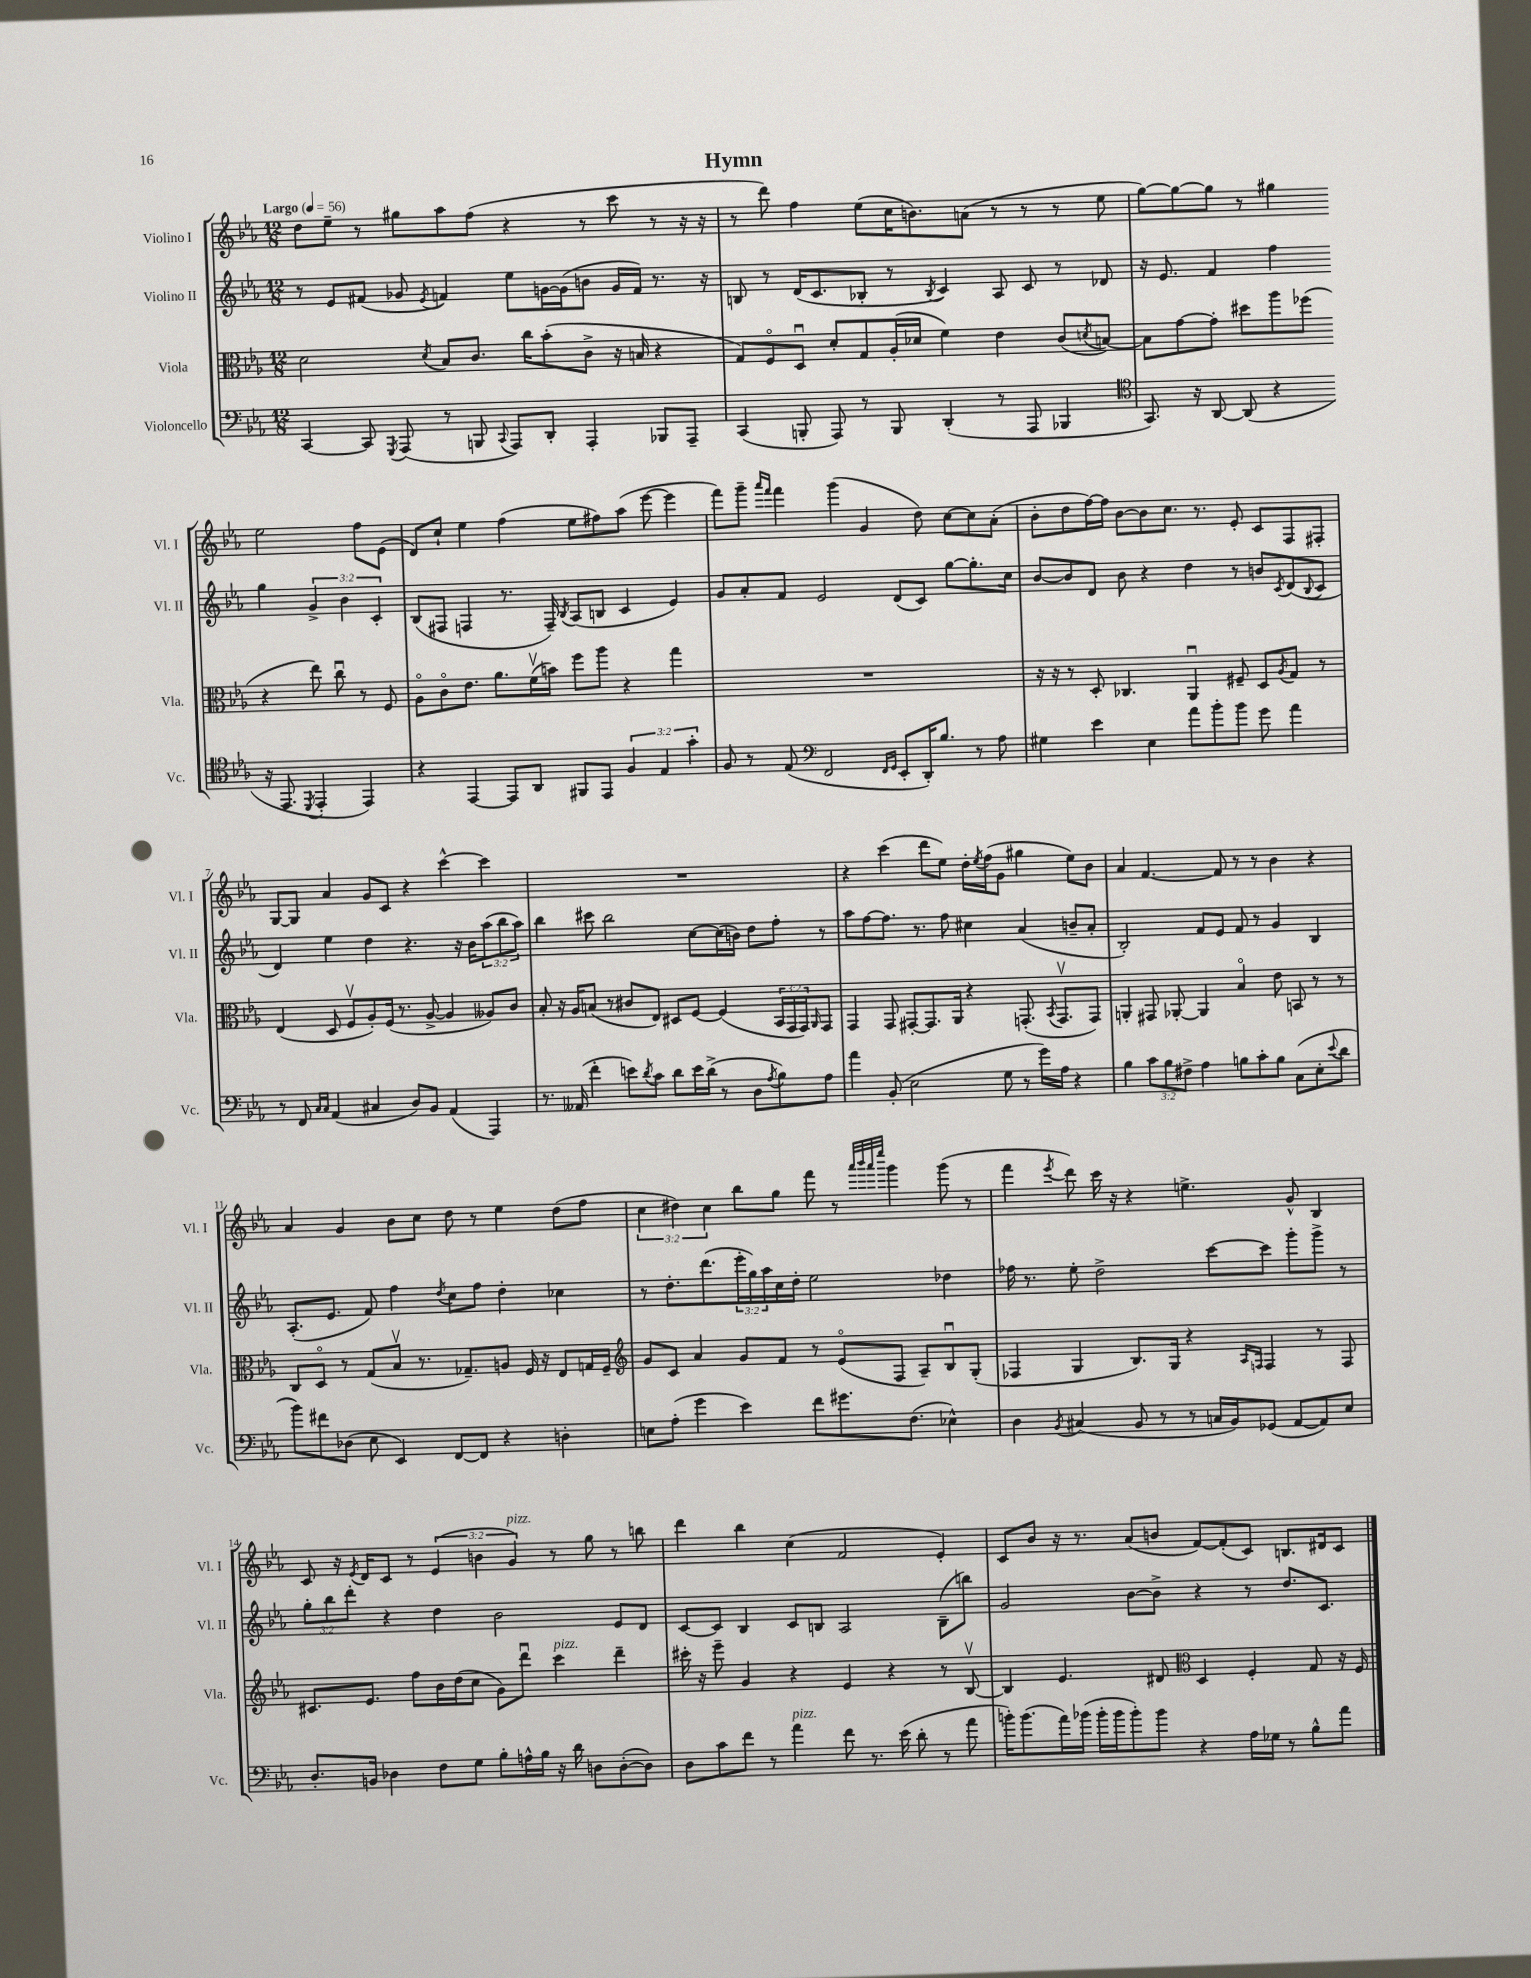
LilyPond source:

\header { title = "Hymn" }
<<
\new StaffGroup <<
\new Staff = "s0" \with { instrumentName = "Violino I" shortInstrumentName = "Vl. I" } {
    \clef treble \key ees \major \numericTimeSignature \time 12/8 \override Staff.TupletNumber.text = #tuplet-number::calc-fraction-text \tempo "Largo" 4 = 56
    d''8 ees''8-- r8 gis''8 aes''8 f''8( r4 r8 c'''8 r8 r16 r16 |
    r8 d'''8) f''4 ees''8( c''16 b'8.) a'8( r8 r8 r8 ees''8 |
    g''8~) g''8~ g''8 r8 gis''4 ees''2 f''8 ees'8( |
    d'8) c''8-! ees''4 f''4( ees''8 fis''8) aes''8( ees'''8~ ees'''4 |
    f'''8) g'''8-- \grace { aes'''16 f'''16 } f'''4 g'''4( g'4 d''8) c''8~ c''8 aes'8-.( |
    bes'8-. d''8 f''16~) f''16 bes'8~ bes'8 c''8. r8. ees'8-. c'8 f8 fis8-. |
    g8~ g8 aes'4 g'8 c'8 r4 c'''4~-^ c'''4 |
    R1. |
    r4 c'''4( d'''8 ees''8) d''16-. \acciaccatura { ees''8 } f''16( g'8 gis''4 ees''8) bes'8 |
    aes'4 f'4.~ f'8 r8 r8 bes'4 r4 |
    aes'4 g'4 bes'8 c''8 d''8 r8 ees''4 d''8( f''8 |
    \tuplet 3/2 { c''4 dis''4) c''4 } bes''8 g''8 f'''8 r8 \grace { aes'''32 bes'''32 aes'''32 ees''''32 } g'''4 g'''8( r8 |
    f'''4 \acciaccatura { ees'''8 } d'''8) c'''16 r16 r4 e''4.-> g'8-^ bes4 |
    c'8 r16 \acciaccatura { ees'8 } d'16 c'8 r8 \tuplet 3/2 { ees'4( b'4 g'4^\markup { \italic "pizz." }) } r8 g''8 r8 b''8 |
    d'''4 bes''4 c''4( f'2 ees'4-.) |
    c'8 bes'8 r16 r8. aes'8( b'8 f'8~) f'8-.( c'8) b8. dis'16 c'8 \bar "|." |
}
\new Staff = "s1" \with { instrumentName = "Violino II" shortInstrumentName = "Vl. II" } {
    \clef treble \key ees \major \numericTimeSignature \time 12/8 \override Staff.TupletNumber.text = #tuplet-number::calc-fraction-text
    r8 ees'8 fis'8( ges'8 \acciaccatura { ees'8 } f'4) ees''8 g'16~ g'16( b'8 g'16 f'16) r8. r16 |
    b8 r8 d'16( c'8. bes8-. r8 \acciaccatura { bes8 } c'4) aes8 c'8 r8 des'8 |
    r16 ees'8. f'4 f''4 g''4 \tuplet 3/2 { g'4-> bes'4 c'4-. } |
    bes8( fis8 f4 r8. f16--) \acciaccatura { bes8 } aes8( b8 c'4 ees'4) |
    g'8 aes'8-. f'8 ees'2 d'8( c'8) g''8~ g''8.-. c''16 |
    bes'8~ bes'8 d'8 bes'8 r4 d''4 r8 b'8 \acciaccatura { c'8 } d'8( \appoggiatura { bes8 } c'8 |
    d'4) ees''4 d''4 r4. r16 bes'16 \tuplet 3/2 { aes''8( bes''8 aes''8) } |
    bes''4 cis'''8 bes''2 c''8~ c''16( b'16) d''8 f''8-. r8 |
    aes''8 f''8~ f''8. r8. f''8 cis''4 aes'4( b'8-- aes'8-. |
    bes2-.) f'8 ees'8 f'8 r8 g'4 bes4 |
    aes8.-.( ees'8. f'8) f''4 \acciaccatura { d''8 } c''8 f''8 d''4-. ces''4 |
    r8 d''8.-. d'''8.( \tuplet 3/2 { ees'''16-. g''16) aes''16 } c''16 d''16-. ees''2 des''4 |
    fes''16 r8. ees''8-. d''2-> c'''8~ c'''8 g'''8-. g'''8-> r8 |
    \tuplet 3/2 { g''8-. bes''8 d'''8-. } r4 d''4 bes'2 ees'8 d'8 |
    c'8~ c'8 bes4 c'8 b8 aes2 b8--( b''8) |
    g'2 bes'8~ bes'8-> r4 r8 d''8. c'8. \bar "|." |
}
\new Staff = "s2" \with { instrumentName = "Viola" shortInstrumentName = "Vla." } {
    \clef alto \key ees \major \numericTimeSignature \time 12/8 \override Staff.TupletNumber.text = #tuplet-number::calc-fraction-text
    d'2 \acciaccatura { d'8 } bes8 c'8. c''16 bes'8-.( c'8-> r16 b16 r4 |
    g8) f8\flageolet d8\downbow d'8-. g8 aes16-.( des'16 f'4) ees'4 c'8( \acciaccatura { d'8 } b8~) |
    b8 g'8~ g'8-. dis''8 aes''8 fes''8( r4 ees''8) c''8\downbow r8 f8 |
    aes8\flageolet c'8\flageolet ees'8. aes'8. f'16\upbow( b'16) f''8 aes''8 r4 g''4 |
    R1. |
    r16 r16 r8 d8-. ces4. aes,4\downbow fis8-- d8 \acciaccatura { aes8 } g8 r8 |
    ees4( d8 f8\upbow aes8-.) f16( r8. aes8~-> aes4 aeses8) c'8 |
    bes8-. r16 aes16 b8( r8 cis'8 ees8) dis8 f8~ f4( \tuplet 3/2 { bes,16 g,16 g,16) } \grace { aes,16 } g,8 |
    g,4 g,8 gis,8~-. gis,8. aes,16 r4 g,8.-.( \acciaccatura { bes,8 } g,8.\upbow g,8) |
    a,4-. gis,8 aes,8~-. aes,4 bes4\flageolet ees'8 b,8 r8 r8 |
    c8 d8\flageolet r8 g8( bes8\upbow r8. ges8.--) a8 f16 r16 ees8 g16 f16-- |
    \clef treble g'8 c'8 aes'4 g'8 f'8 r8 ees'8\flageolet( f8 aes8--) bes8\downbow g8-.( |
    fes4 g4 bes8.) g16 r4 \grace { aes16 f16 } f4 r8 f8 |
    cis'8. ees'8. f''8 bes'16 d''16( c''8 g'8) d'''8\downbow c'''4^\markup { \italic "pizz." } d'''4-- |
    cis'''16-. r16 ees'''8-- g'4 r4 ees'4 r4 r8 bes8~\upbow |
    bes4 ees'4. dis'8 \clef alto d4 f4-. g8 r16 f16 \bar "|." |
}
\new Staff = "s3" \with { instrumentName = "Violoncello" shortInstrumentName = "Vc." } {
    \clef bass \key ees \major \numericTimeSignature \time 12/8 \override Staff.TupletNumber.text = #tuplet-number::calc-fraction-text
    c,4~ c,8 \acciaccatura { g,,8 } aes,,8( r8 b,,8 \appoggiatura { c,8 } aes,,8) d,8-. aes,,4-. bes,,8 aes,,8-- |
    c,4( b,,8-. aes,,8) r8 b,,8 d,4-.( r8 aes,,8 bes,,4 |
    \clef tenor g,8.) r16 aes,8~ aes,8( r4 r16 ees,8. \acciaccatura { d,8 } ees,4-. ees,4) |
    r4 ees,4~ ees,8 aes,8 fis,8 ees,8 \tuplet 3/2 { f4 ees4 g'4-. } |
    f8 r8 ees8( \clef bass f,2 \grace { f,16 g,16 } ees,8-. d,16-.) bes8. r8 aes8 |
    gis4 ees'4 ees4 aes'8 bes'8-. bes'8 g'8 aes'4 |
    r8 f,8 \grace { c16 c16 } aes,4( cis4 d8) bes,8 aes,4( aes,,4) |
    r8. aeses,16( f'4-. e'8) \acciaccatura { d'8 } c'8 d'8 e'16 d'16->( r8 d8 \acciaccatura { aes8 } bes8) aes8 |
    aes'4 bes,8-.( ees2 g8 r8 g'16) aes16 r4 |
    bes4 \tuplet 3/2 { c'8 bes8 fis8-> } aes4 b8 c'8-. b8 c8( ees8-. \appoggiatura { ees'8 } d'8 |
    bes'8) fis'8 des8( ees8 ees,4) f,8~ f,8 r4 d4-. |
    e8 aes8-.( g'4 ees'4) f'8 gis'8. f8.( ees4-^) |
    d4 \acciaccatura { bes,8 } cis4( bes,8 r8 r8 c16 bes,16) ges,8( aes,8~ aes,8) ees8 |
    d8.-. b,16 des4 f8 g8 bes8-. a16-^ bes16 r16 d'16 d8 d8~-.( d8) |
    d8 c'8 f'8 r8 aes'4^\markup { \italic "pizz." } f'8 r8. ees'16( d'8-. r8 aes'8 |
    b'16-.) b'8.( aes'16) bes'16( bes'16-. bes'16 bes'8-.) bes'8 r4 aes16 ges16 r8 bes8-^ aes'8 \bar "|." |
}
>>
>>
